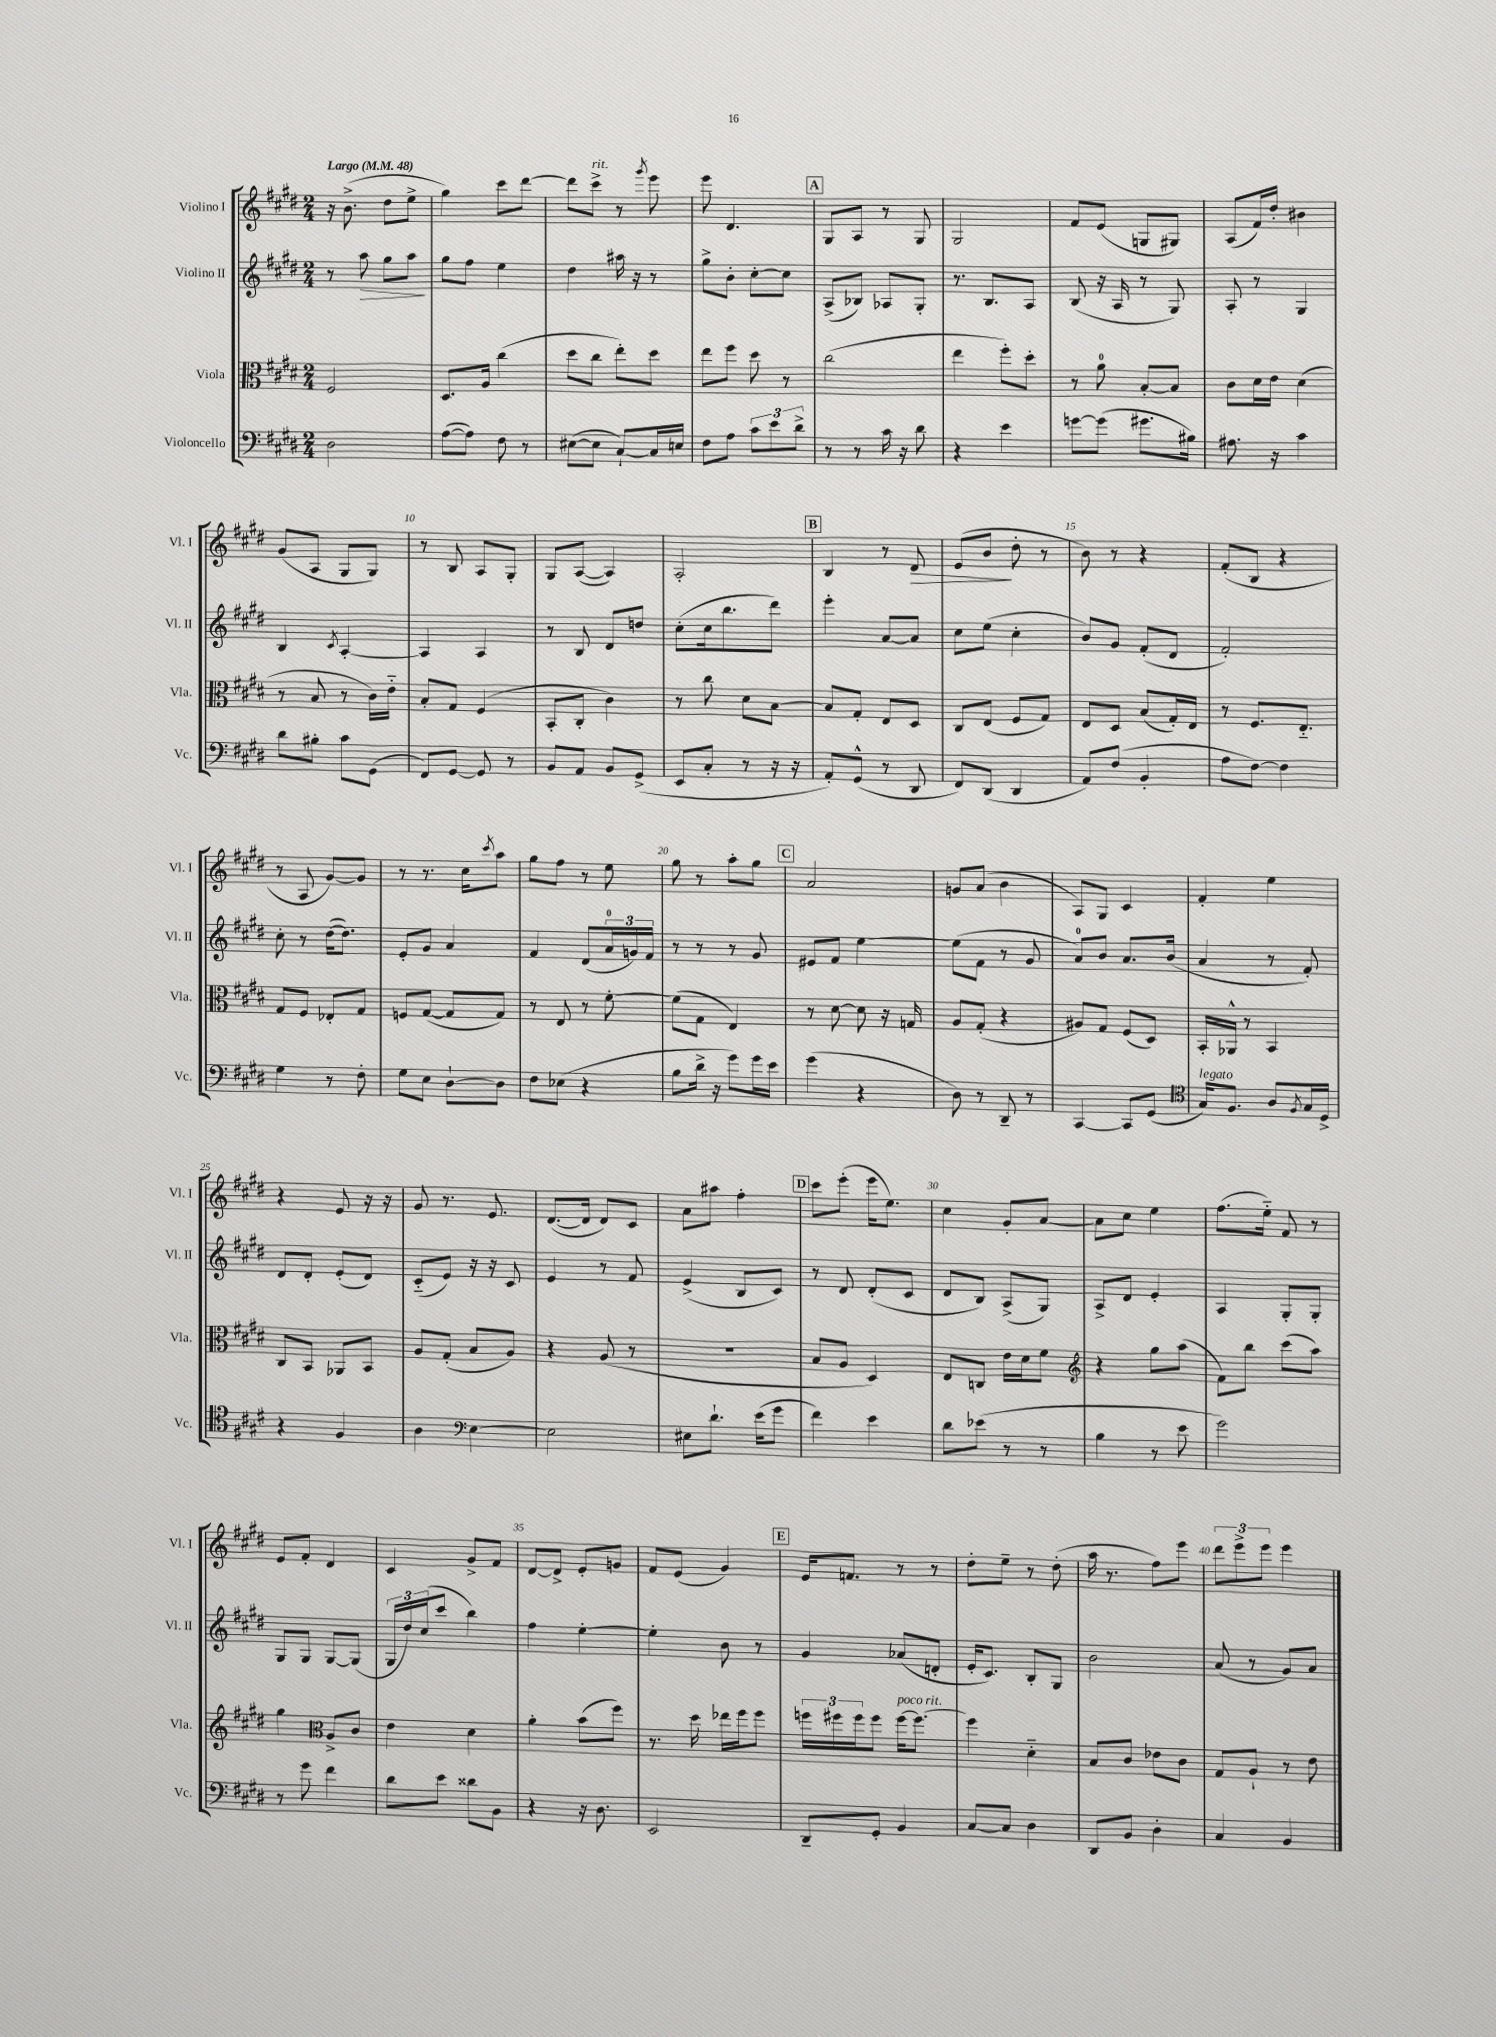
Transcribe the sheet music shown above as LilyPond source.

<<
\new StaffGroup <<
\new Staff = "s0" \with { instrumentName = "Violino I" shortInstrumentName = "Vl. I" } {
    \clef treble \key e \major \numericTimeSignature \time 2/4 \tempo "Largo" 4 = 48
    r16 b'8.->( dis''8 e''8-> |
    gis''4) cis'''8 dis'''8~ |
    dis'''8 cis'''8->^\markup { \italic "rit." } r8 \acciaccatura { gis'''8 } e'''8 |
    e'''8 dis'4. |
    \mark \markup { \box "A" } gis8 a8 r8 gis8 |
    gis2 |
    fis'8 e'8( g8 gis8) |
    a8( fis'16) dis''16-. bis'4 |
    gis'8( a8 gis8 gis8) |
    r8 b8 a8 gis8-. |
    gis8 a8~( a4) |
    a2-. |
    \mark \markup { \box "B" } b4 r8 dis'8\> |
    e'8( b'8\! dis''8-. r8 |
    b'8) r8 r4 |
    fis'8-.( b8 r4 |
    r8 a8 gis'8~) gis'8 |
    r8 r8. cis''16 \acciaccatura { cis'''8 } a''8 |
    gis''8 fis''8 r8 e''8 |
    gis''8 r8 a''8-. gis''8 |
    \mark \markup { \box "C" } a'2 |
    g'8 a'8( b'4 |
    a8) gis8 cis'4 |
    fis'4-. e''4 |
    r4 e'8 r16 r16 |
    gis'8 r8. e'8. |
    dis'8.~( dis'16 dis'8) cis'8 |
    a'8 ais''8 fis''4-. |
    \mark \markup { \box "D" } cis'''8 e'''8-.( e'''16 e''8.) |
    cis''4 gis'8-. a'8~ |
    a'8 cis''8 e''4 |
    fis''8.( e''16-_) fis'8 r8 |
    e'8 fis'8-. dis'4 |
    cis'4 gis'8-> fis'8 |
    dis'8~ dis'8-> e'8-. g'8 |
    fis'8 e'8( gis'4) |
    \mark \markup { \box "E" } e'16 f'8. r8 r8 |
    dis''8-. e''8-- r8 dis''8-.( |
    a''16 r8. fis''8) e'''8 |
    \tuplet 3/2 { dis'''8 e'''8-> e'''8 } e'''4 \bar "|." |
}
\new Staff = "s1" \with { instrumentName = "Violino II" shortInstrumentName = "Vl. II" } {
    \clef treble \key e \major \numericTimeSignature \time 2/4
    r8 a''8\> gis''8 a''8\! |
    gis''8 fis''8 e''4 |
    dis''4 ais''16 r16 r8 |
    gis''8-> b'8-. cis''8~-. cis''8 |
    \mark \markup { \box "A" } a8->( bes8) aes8 gis8-. |
    r8. b8. a8 |
    b8( r16 a16 r8 gis8) |
    a8-. r8 gis4 |
    b4 \acciaccatura { cis'8 } a4~-. |
    a4 a4 |
    r8 b8 dis'8 d''8 |
    cis''8-.( cis''16 b''8. dis'''8) |
    \mark \markup { \box "B" } e'''4-. a'8~ a'8 |
    cis''8 e''8( cis''4-. |
    b'8) gis'8 fis'8-.( dis'8 |
    fis'2-.) |
    cis''8-. r8 dis''16~( dis''8.) |
    e'8-. gis'8 a'4 |
    fis'4 dis'8( \tuplet 3/2 { a'16-0 g'16) fis'16 } |
    r8 r8 r8 gis'8 |
    \mark \markup { \box "C" } eis'8 fis'8 e''4~ |
    e''8( fis'8 r8 gis'8 |
    a'8-0) b'8 a'8. b'16( |
    a'4 r8 fis'8-.) |
    dis'8 dis'8-. e'8-.( dis'8) |
    cis'8-_( e'8) r16 r16 cis'8 |
    e'4 r8 fis'8 |
    e'4->( b8 cis'8) |
    \mark \markup { \box "D" } r8 dis'8 dis'8-.( cis'8 |
    dis'8 b8) a8->( gis8) |
    a8-> dis'8 e'4-. |
    a4 gis8-. gis8-. |
    gis8 gis8 gis8~ gis8( |
    \tuplet 3/2 { gis16 dis''16) cis''16( } cis'''8 b''4) |
    fis''4 e''4~-. |
    e''4-. b'8 r8 |
    \mark \markup { \box "E" } gis'4 aes'8( d'8-. |
    e'16-. cis'8.) b8-. gis8 |
    b'2 |
    a'8( r8 gis'8) a'8 \bar "|." |
}
\new Staff = "s2" \with { instrumentName = "Viola" shortInstrumentName = "Vla." } {
    \clef alto \key e \major \numericTimeSignature \time 2/4
    fis2 |
    dis8. a16 cis''4( |
    dis''8 cis''8 e''8-.) dis''8 |
    e''8 fis''8 dis''8 r8 |
    \mark \markup { \box "A" } cis''2( |
    e''4 fis''8-.) dis''8-. |
    r8 a'8-0 b8~-. b8 |
    cis'8 dis'16 e'16 dis'4( |
    r8 b8 r8 cis'16) e'16-_ |
    b8-. gis8 fis4( |
    b,8-. cis8-. cis'4) |
    r8 cis''8 dis'8 b8~ |
    \mark \markup { \box "B" } b8 gis8-. e8 dis8 |
    cis8 e8( fis8 gis8) |
    e8 dis8 b8( gis16-.) e16 |
    r8 fis8. e8.-_ |
    gis8 fis8 ees8-. gis8 |
    f8 gis8~( gis8 gis8) |
    r8 e8 r8 fis'8~-. |
    fis'8( gis8 e4) |
    \mark \markup { \box "C" } r8 dis'8~ dis'8 r16 g16 |
    a8 gis8-.( r4 |
    ais8) gis8 fis8( dis8) |
    b,16-. aes,16-^ r8 b,4 |
    cis8 b,8 aes,8 b,8 |
    a8 gis8-.( b8 a8) |
    r4 a8( r8 |
    r2 |
    \mark \markup { \box "D" } b8 a8 dis4) |
    e8 c8 e'16 dis'16 fis'8 |
    \clef treble r4 gis''8 a''8( |
    fis'8) b''8 cis'''8( a''8) |
    gis''4 \clef alto a8-> cis'8 |
    e'4 dis'4 |
    a'4-. b'8( fis''8) |
    r8. dis''16 ees''16 fis''16 fis''8 |
    \mark \markup { \box "E" } \tuplet 3/2 { f''16 fis''16 fis''16 } fis''8 fis''16~^\markup { \italic "poco rit." } fis''8.~ |
    fis''4 dis'4-_ |
    b8 cis'8 ees'8 cis'8 |
    gis8 a8-! r8 e'8 \bar "|." |
}
\new Staff = "s3" \with { instrumentName = "Violoncello" shortInstrumentName = "Vc." } {
    \clef bass \key e \major \numericTimeSignature \time 2/4
    dis2 |
    a8~( a8) fis8 r8 |
    eis8~( eis8 cis8~-!) cis16 e16 |
    fis8 a8 \tuplet 3/2 { cis'8 e'8 dis'8-> } |
    \mark \markup { \box "A" } r8 r8 cis'16 r16 dis'8 |
    r4 e'4 |
    g'8~ g'8( gis'8. bis16) |
    ais8. r16 cis'4 |
    dis'8 bis8-. cis'8 gis,8( |
    fis,8) gis,8~ gis,8 r8 |
    b,8 a,8 b,8 gis,8->( |
    e,8 cis8-. r8 r16 r16 |
    \mark \markup { \box "B" } a,8-.) gis,8-^( r8 dis,8 |
    fis,8) dis,8( dis,4 |
    a,8) fis8( b,4-. |
    a8 fis8~) fis4 |
    gis4 r8 fis8-. |
    gis8 e8 dis8~-! dis8 |
    fis8 ees8( r4 |
    b8 dis'16-> r16 gis'8) gis'16 e'16 |
    \mark \markup { \box "C" } gis'4( r4 |
    dis8) r8 dis,8-- r8 |
    cis,4~ cis,8 gis,8( |
    \clef tenor gis16^\markup { \italic "legato" }) fis8. a8 \acciaccatura { fis8 } gis16 dis16-> |
    r4 fis4 |
    a4 \clef bass e4~ |
    e2 |
    eis8 dis'8.-! e'16( gis'8 |
    \mark \markup { \box "D" } fis'4) e'4 |
    dis'8 ees'8( r8 r8 |
    b4 r8 e'8 |
    gis'2) |
    r8 gis'8 fis'4 |
    dis'8 e'8 disis'8 b,8 |
    r4 r16 dis8. |
    e,2 |
    \mark \markup { \box "E" } dis,8-- gis,8-. b,4 |
    cis8~ cis8 dis4 |
    dis,8 b,8 dis4-. |
    cis4 b,4 \bar "|." |
}
>>
>>
\layout { \context { \Score \override BarNumber.break-visibility = ##(#f #t #t) barNumberVisibility = #(every-nth-bar-number-visible 5) } }
